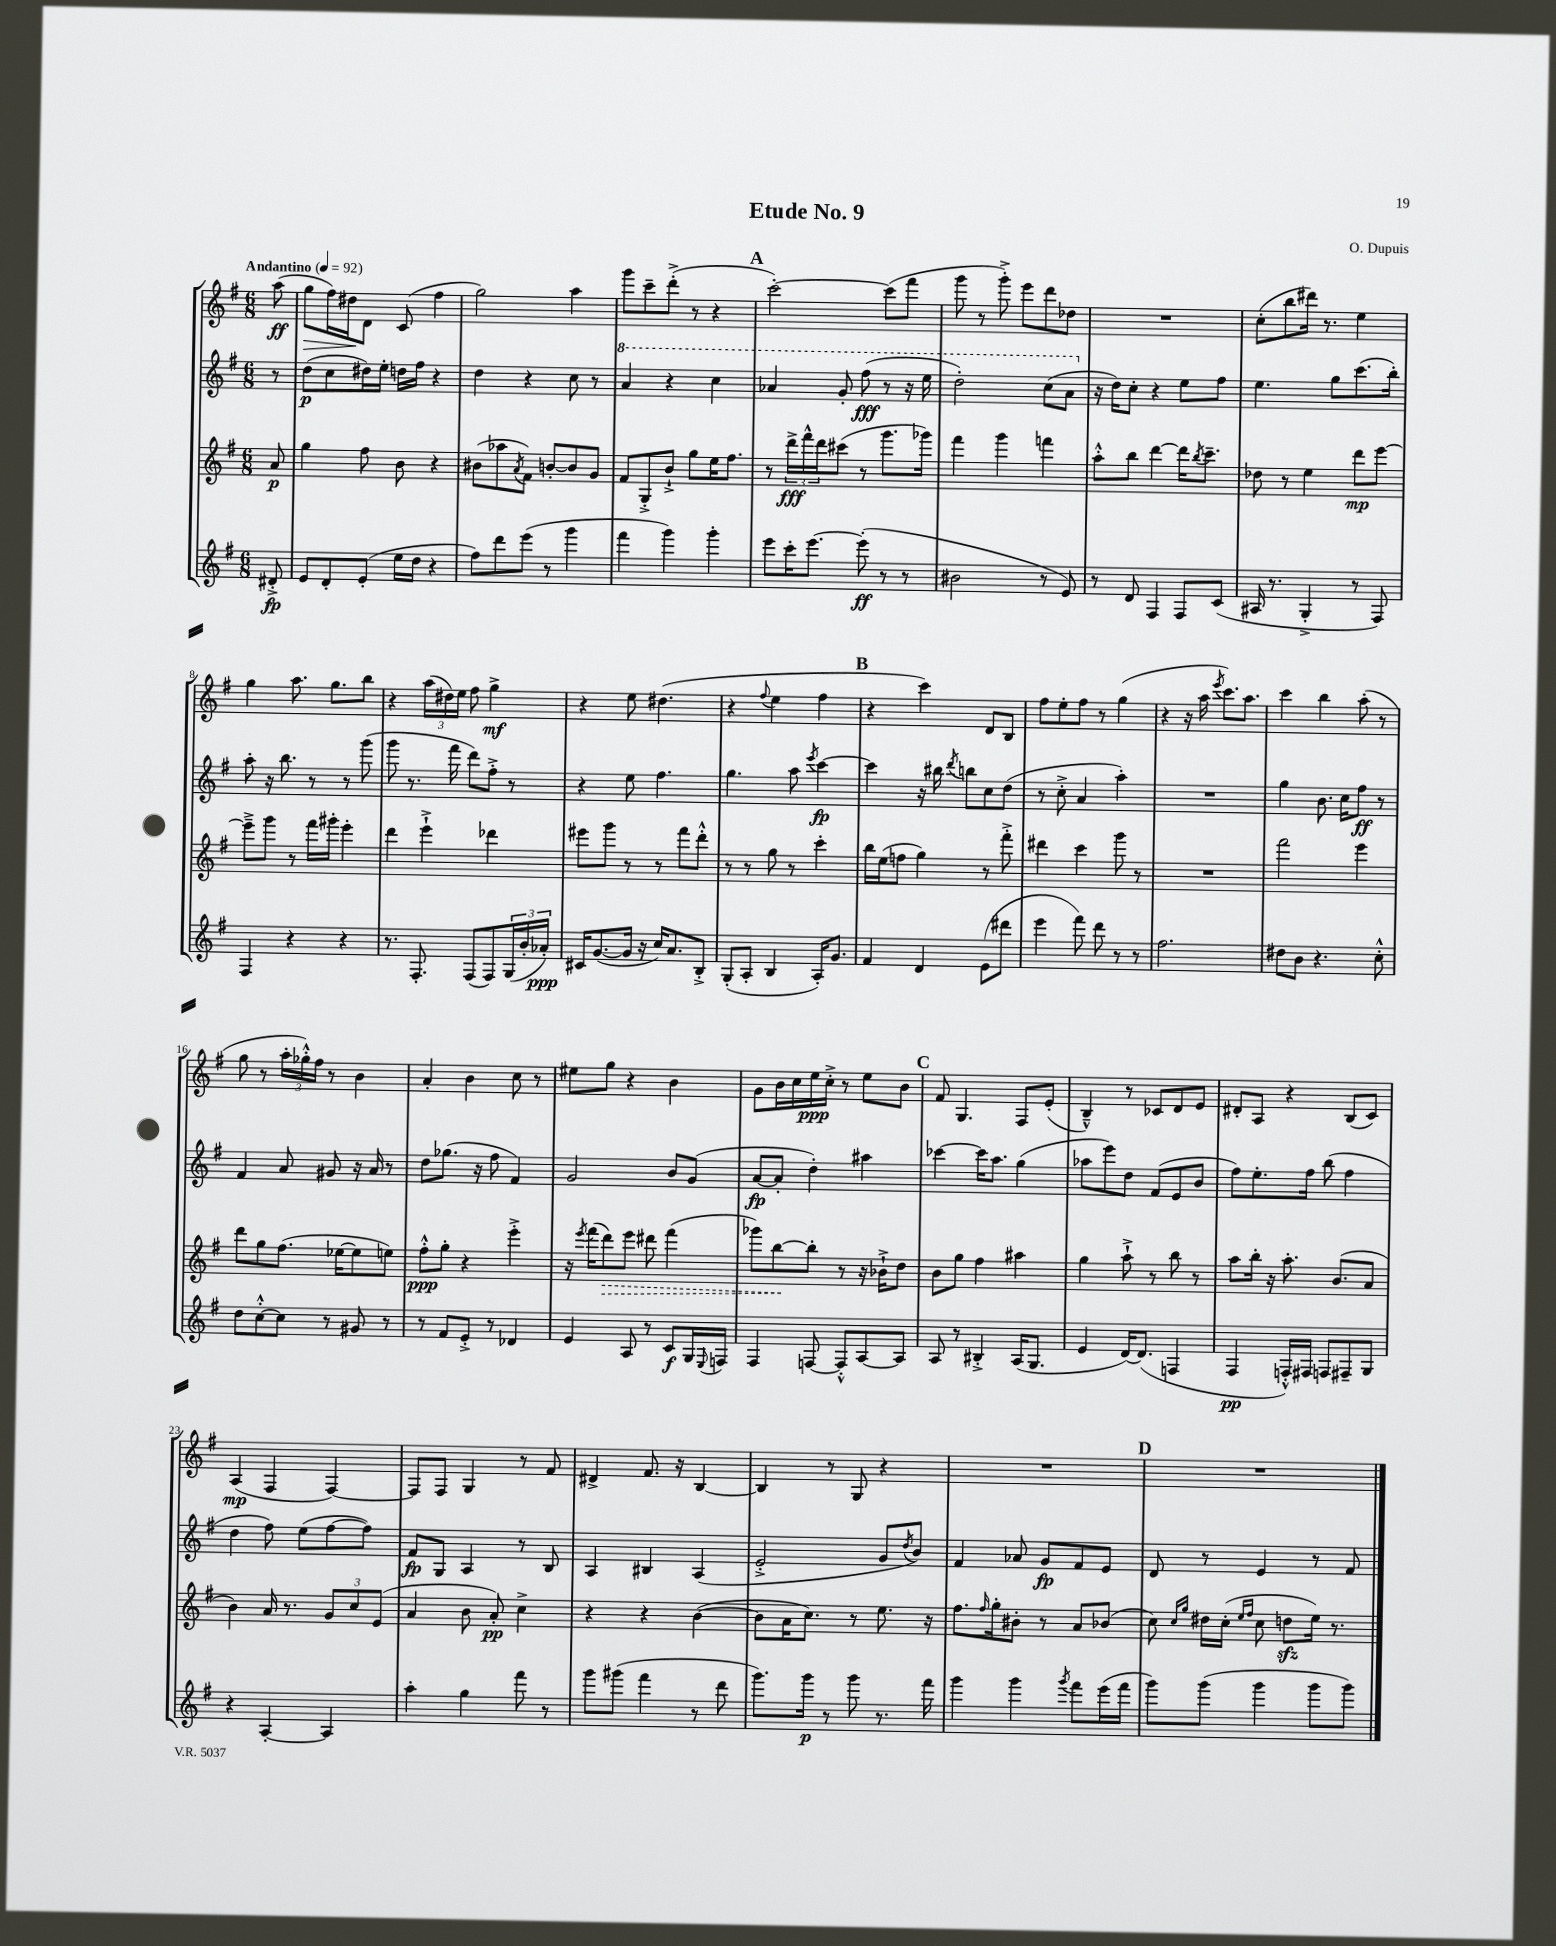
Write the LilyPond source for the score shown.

\header { title = "Etude No. 9" composer = "O. Dupuis" }
<<
\new StaffGroup <<
\new Staff = "s0" {
    \clef treble \key g \major \numericTimeSignature \time 6/8 \partial 8 \tempo "Andantino" 4 = 92
    a''8\ff( |
    g''8\> fis''16) dis''16\! d'8 c'8( fis''4 |
    g''2) a''4 |
    g'''8 c'''8-- d'''8-.->( r8 r4 |
    \mark \markup { \bold "A" } c'''2~-.) c'''8( fis'''8 |
    g'''8 r8 g'''8-.->) e'''8 d'''8 des''8 |
    R2. |
    c''8-.( b''8 dis'''16) r8. e''4 |
    g''4 a''8. g''8. b''8 |
    r4 \tuplet 3/2 { a''16( dis''16) e''16 } fis''8 g''4->\mf |
    r4 e''8 dis''4.( |
    r4 \appoggiatura { fis''8 } e''4 fis''4 |
    \mark \markup { \bold "B" } r4 c'''4) d'8 b8 |
    fis''8 e''8-. fis''8 r8 g''4( |
    r4 r16 a''16 \acciaccatura { e'''8 } c'''8.) a''8. |
    c'''4 b''4 a''8-.( r8 |
    g''8 r8 \tuplet 3/2 { a''16-. ges''16-.-^) fis''16 } r8 b'4 |
    a'4-. b'4 c''8 r8 |
    eis''8 g''8 r4 b'4 |
    g'8 b'16 c''16 e''16\ppp c''16-.-> r8 e''8 b'8 |
    \mark \markup { \bold "C" } fis'8 g4. fis8 e'8-.( |
    b4---^) r8 ces'8 d'8 e'8 |
    dis'8-. a8 r4 b8( c'8) |
    a4\mp( fis4 fis4~) |
    fis8 fis8 g4 r8 fis'8 |
    dis'4-> fis'8. r16 b4~ |
    b4 r8 g8 r4 |
    R2. |
    \mark \markup { \bold "D" } R2. \bar "|." |
}
\new Staff = "s1" {
    \clef treble \key g \major \numericTimeSignature \time 6/8 \partial 8
    r8 |
    d''8\p( c''8 dis''16) e''16-. d''16 fis''16 r4 |
    d''4 r4 c''8 r8 |
    \ottava #1 a''4 r4 c'''4 |
    \mark \markup { \bold "A" } aes''4 g''8-. fis'''8\fff( r8 r16 e'''16 |
    d'''2-.) c'''8( a''8 \ottava #0 |
    r16 d''16) c''8-. r4 e''8 fis''8 |
    e''4. g''8 c'''8.( b''16-.) |
    a''8-. r16 b''8. r8 r8 g'''8( |
    g'''8 r8. fis'''16 d'''8) fis''8-.-> r8 |
    r4 e''8 fis''4. |
    g''4. a''8 \acciaccatura { e'''8 } c'''4~\fp |
    \mark \markup { \bold "B" } c'''4 r16 bis''16 \acciaccatura { d'''8 } b''8 c''8 d''8( |
    r8 c''8-.-> a'4 a''4-.) |
    R2. |
    g''4 b'8. c''16 fis''8\ff r8 |
    fis'4 a'8 gis'8 r16 a'16 r8 |
    d''8 ges''8.( r16 fis''8 fis'4) |
    g'2 b'8 g'8( |
    a'8~\fp a'8-. d''4-.) ais''4 |
    \mark \markup { \bold "C" } ces'''4~ ces'''16 a''8. g''4( |
    aes''8 e'''8) d''8 fis'8( e'8 b'8 |
    fis''8) e''8.-. fis''16 b''8( fis''4 |
    d''4 fis''8) e''8( fis''8~ fis''8) |
    fis'8\fp g8 a4 r8 b8 |
    a4 bis4 a4( |
    e'2-.-> g'8 \acciaccatura { d''8 } b'8) |
    fis'4 aes'8 g'8\fp fis'8 e'8 |
    \mark \markup { \bold "D" } d'8 r8 e'4 r8 fis'8 \bar "|." |
}
\new Staff = "s2" {
    \clef treble \key g \major \numericTimeSignature \time 6/8 \partial 8
    a'8\p |
    g''4 fis''8 b'8 r4 |
    bis'8( aes''8 \acciaccatura { a'8 } fis'8) b'8~-. b'8 g'8 |
    fis'8 g8-.-> b'8-!-> g''8 e''16 fis''8. |
    \mark \markup { \bold "A" } r8 \tuplet 3/2 { d'''16->\fff fis'''16-^ d'''16 } cis'''8( r8 g'''8. ges'''16) |
    fis'''4 g'''4 f'''4 |
    a''8-.-^ b''8 d'''4~ d'''16 \acciaccatura { b''8 } c'''8.-- |
    des''8 r8 e''4 d'''8\mp e'''8~ |
    e'''8---> g'''8 r8 fis'''16 gis'''16-. e'''4-. |
    d'''4 e'''4-!-> des'''4 |
    eis'''8 g'''8 r8 r8 fis'''8 d'''8-.-^ |
    r8 r8 g''8 r8 c'''4-. |
    \mark \markup { \bold "B" } b''16 e''16( f''8 g''4) r8 fis'''8-.-> |
    dis'''4 c'''4 g'''8 r8 |
    R2. |
    fis'''2 e'''4 |
    d'''8 g''8 fis''8.( ees''16~ ees''8 e''8) |
    fis''8-.-^\ppp g''8-. r4 e'''4-.-> |
    r16 \acciaccatura { e'''8 } fis'''16( \once \override Hairpin.style = #'dashed-line d'''8\>) e'''8 dis'''8 fis'''4( |
    ges'''8) b''8~\! b''8-. r8 r16 bes'16-!-> d''8 |
    \mark \markup { \bold "C" } b'8 g''8 fis''4 ais''4 |
    g''4 a''8-!-> r8 b''8 r8 |
    a''8 b''16-. r16 a''8.-. b'8.( a'8 |
    b'4) a'16 r8. \tuplet 3/2 { g'8 c''8 e'8( } |
    a'4 b'8 a'8-.\pp) c''4-> |
    r4 r4 b'4~( |
    b'8 a'16 c''8.) r8 e''8. r16 |
    fis''8. \grace { fis''16 } g''16-. bis'8-. r8 a'8 bes'8( |
    \mark \markup { \bold "D" } c''8) \grace { c''16 g''16 } dis''16 c''16-.( \grace { e''16 fis''16 } c''8 d''8\sfz e''16) r8. \bar "|." |
}
\new Staff = "s3" {
    \clef treble \key g \major \numericTimeSignature \time 6/8 \partial 8
    dis'8-.->\fp |
    e'8 d'8-. e'8-.( e''16 d''16 r4 |
    fis''8) d'''8 e'''8( r8 g'''4 |
    fis'''4 g'''4) g'''4-. |
    \mark \markup { \bold "A" } e'''8 c'''16-. e'''8.~ e'''8-.\ff( r8 r8 |
    bis'2 r8 e'8) |
    r8 d'8 fis4 fis8 c'8( |
    ais16 r8. g4-.-> r8 fis8) |
    fis4 r4 r4 |
    r8. fis8.-. fis8( fis8) \tuplet 3/2 { g16( b'16-. aes'16-.\ppp) } |
    cis'16 g'8.~( g'16 r16 c''16) a'8. b8-.-> |
    g8-.( a8-. b4 a16-.) g'8. |
    \mark \markup { \bold "B" } fis'4 d'4 e'8( dis'''8 |
    e'''4 fis'''8) d'''8 r8 r8 |
    fis''2. |
    dis''8 b'8 r4. c''8-.-^ |
    d''8 c''8~-.-^ c''8 r8 gis'8 r8 |
    r8 fis'8 e'8-.-> r8 des'4 |
    e'4 a8 r8 c'8\f g16 \appoggiatura { e8 } f16 |
    fis4 f8~ f8-.-^ a8~ a8 |
    \mark \markup { \bold "C" } a8 r8 bis4-.-> a16( g8. |
    e'4 d'16~) d'8.( f4 |
    fis4\pp f16-.-^) fis16 f8 fis8-- g8 |
    r4 a4~-. a4 |
    a''4-. g''4 fis'''8 r8 |
    g'''8 gis'''8( fis'''4 r8 d'''8 |
    g'''8.) g'''16\p r8 g'''8 r8. fis'''16 |
    g'''4 g'''4 \acciaccatura { g'''8 } fis'''8 e'''16( fis'''16 |
    \mark \markup { \bold "D" } g'''8) g'''8( g'''4 g'''8 g'''8) \bar "|." |
}
>>
>>
